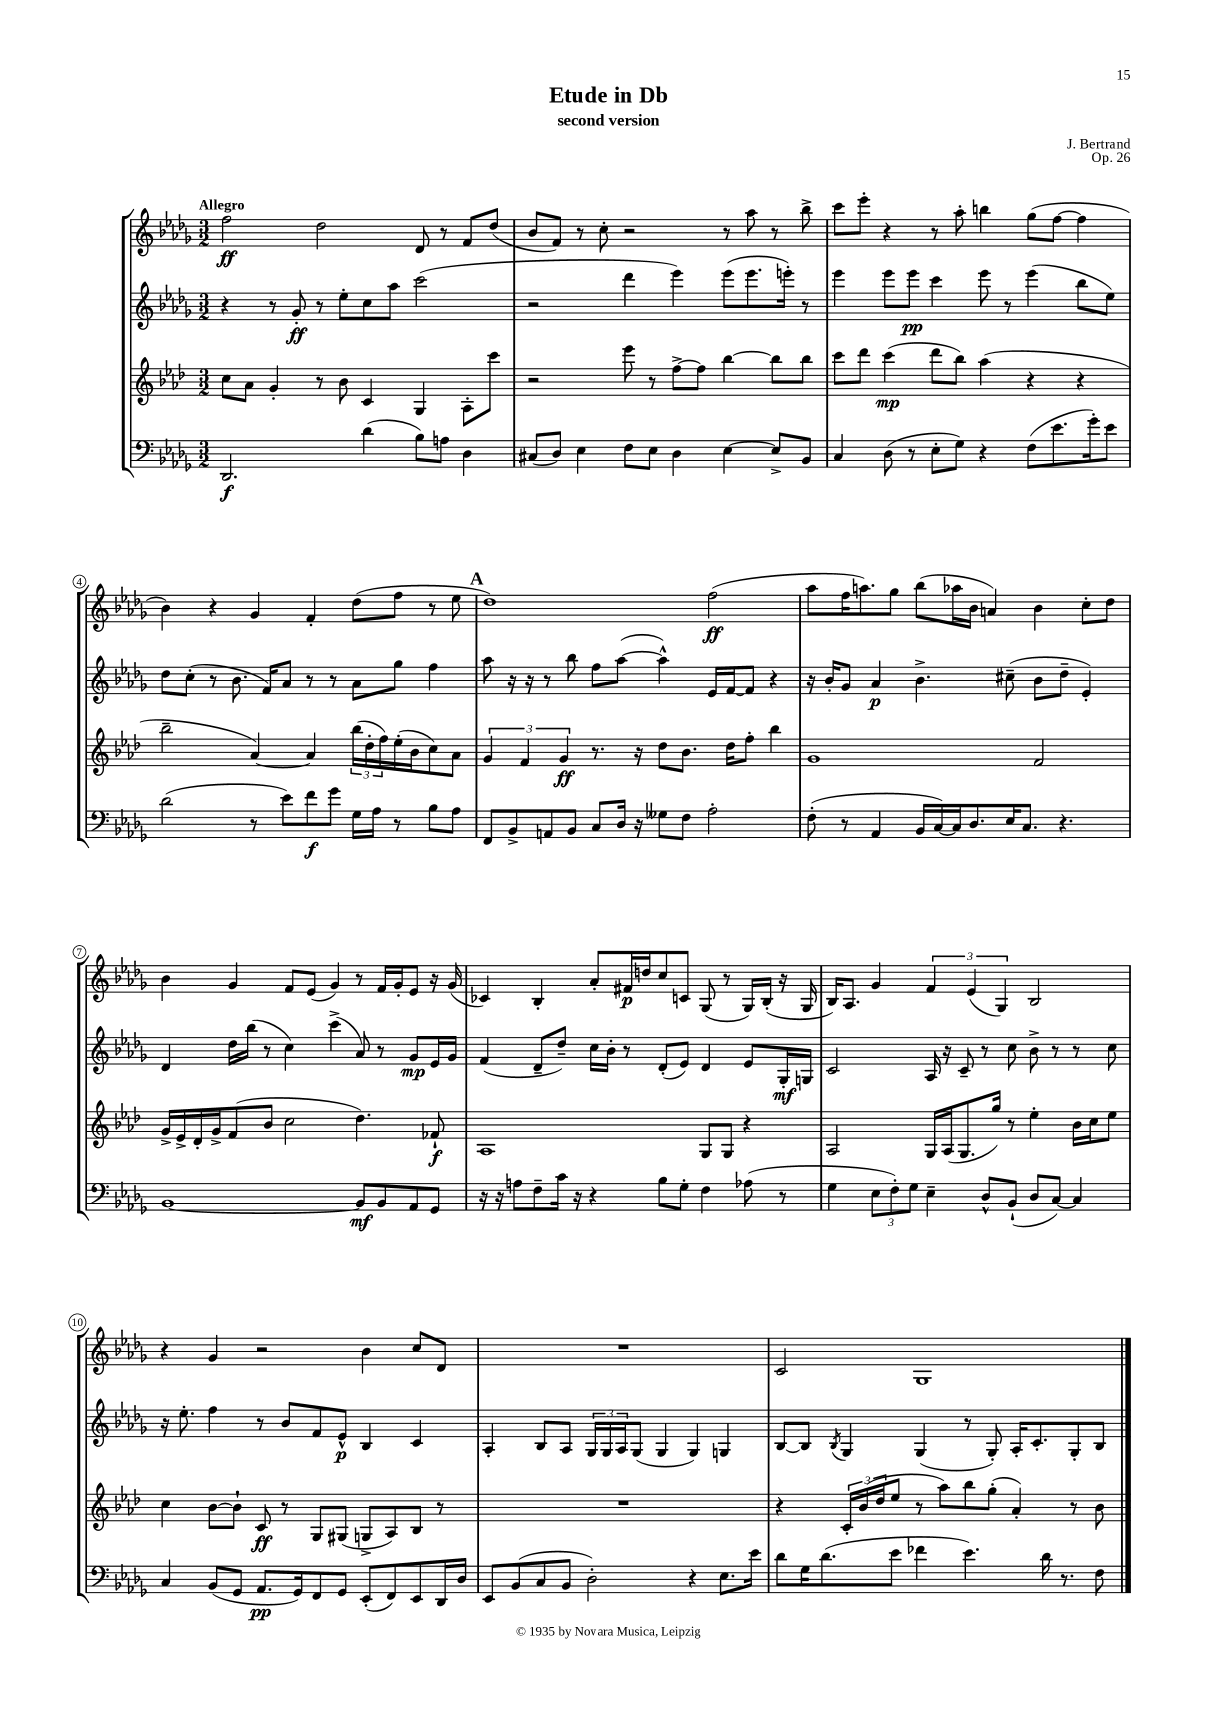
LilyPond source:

\header { title = "Etude in Db" composer = "J. Bertrand" subtitle = "second version" opus = "Op. 26" }
<<
\new StaffGroup <<
\new Staff = "s0" {
    \clef treble \key des \major \numericTimeSignature \time 3/2 \tempo "Allegro"
    f''2\ff des''2 des'8 r8 f'8 des''8( |
    bes'8 f'8) r8 c''8-. r2 r8 aes''8 r8 bes''8-> |
    c'''8 ees'''8-. r4 r8 aes''8-. b''4 ges''8( f''8~ f''4 |
    bes'4) r4 ges'4 f'4-. des''8( f''8 r8 ees''8 |
    \mark \markup { \bold "A" } des''1) f''2\ff( |
    aes''8 f''16 a''8.) ges''8 bes''8( aes''16 bes'16 a'4) bes'4 c''8-. des''8 |
    bes'4 ges'4 f'8 ees'8( ges'4) r8 f'16 ges'16-. ees'8 r16 ges'16( |
    ces'4) bes4-. aes'8-. fis'16\p d''16 c''8 c'8 ges8( r8 ges16) bes16-.( r16 ges16 |
    bes16) aes8. ges'4 \tuplet 3/2 { f'4 ees'4( ges4) } bes2 |
    r4 ges'4 r2 bes'4 c''8 des'8 |
    R1. |
    c'2 ges1 \bar "|." |
}
\new Staff = "s1" {
    \clef treble \key des \major \numericTimeSignature \time 3/2
    r4 r8 ges'8-.\ff r8 ees''8-. c''8 aes''8 c'''2( |
    r2 des'''4 ees'''4) ees'''8( ees'''8. e'''16-.) r8 |
    ees'''4 ees'''8 ees'''8\pp c'''4 ees'''8 r8 ees'''4( bes''8 ees''8) |
    des''8 c''8-.( r8 bes'8. f'16) aes'8 r8 r8 aes'8 ges''8 f''4 |
    \mark \markup { \bold "A" } aes''8 r16 r16 r8 bes''8 f''8 aes''8~( aes''4-^) ees'16 f'16~ f'8 r4 |
    r16 bes'16-. ges'8 aes'4\p bes'4.-> cis''8--( bes'8 des''8-- ees'4-.) |
    des'4 des''16 bes''16( r8 c''4) c'''4->( aes'8) r8 ges'8\mp ees'16 ges'16 |
    f'4( des'8-- des''8--) c''16 bes'16-. r8 des'8-.( ees'8) des'4 ees'8 ges16-.\mf g16 |
    c'2 aes16 r16 c'8-- r8 c''8 bes'8-> r8 r8 c''8 |
    r16 ees''8.-. f''4 r8 bes'8 f'8 ees'8-^\p bes4 c'4 |
    aes4-. bes8 aes8 \tuplet 3/2 { ges16 ges16 aes16 } ges8( ges4 ges4) g4 |
    bes8~ bes8 \acciaccatura { bes8 } ges4 ges4( r8 ges8-.) aes16-. c'8.-. ges8-. bes8 \bar "|." |
}
\new Staff = "s2" {
    \clef treble \key aes \major \numericTimeSignature \time 3/2
    c''8 aes'8 g'4-. r8 bes'8 c'4 g4 aes8-. c'''8 |
    r2 ees'''8 r8 f''8~-> f''8 bes''4~ bes''8 bes''8 |
    c'''8 des'''8 c'''4\mp( des'''8 bes''8) aes''4( r4 r4 |
    bes''2-- aes'4~) aes'4 \tuplet 3/2 { bes''16( des''16-. f''16) } ees''16-.( bes'16 c''8) aes'8 |
    \mark \markup { \bold "A" } \tuplet 3/2 { g'4 f'4 g'4\ff } r8. r16 des''8 bes'8. des''16 f''8-. bes''4 |
    g'1 f'2 |
    g'16-> ees'16-> des'16-. g'16-> f'8( bes'8 c''2 des''4.) fes'8-!\f |
    aes1 g8 g8 r4 |
    aes2 g16 aes16( g8. g''16) r8 ees''4-. bes'16 c''16 ees''8 |
    c''4 bes'8~ bes'8-! c'8\ff r8 g8 gis8( g8-> aes8) bes8 r8 |
    R1. |
    r4 \tuplet 3/2 { c'16-. bes'16( des''16 } ees''8 r8 aes''8) bes''8 g''8-.( aes'4-.) r8 bes'8 \bar "|." |
}
\new Staff = "s3" {
    \clef bass \key des \major \numericTimeSignature \time 3/2
    des,2.\f des'4( bes8) a8 des4 |
    cis8( des8) ees4 f8 ees8 des4 ees4~ ees8-> bes,8 |
    c4 des8( r8 ees8-. ges8) r4 f8( ees'8. ges'16-.) ees'8 |
    des'2( r8 ees'8) f'8\f ges'8 ges16 aes16 r8 bes8 aes8 |
    \mark \markup { \bold "A" } f,8 bes,8-> a,8 bes,8 c8 des16 r16 geses8 f8 aes2-. |
    f8-.( r8 aes,4 bes,16 c16~) c16 des8. ees16 c8. r4. |
    bes,1~ bes,8\mf bes,8 aes,8 ges,8 |
    r16 r16 a8 f8-- c'16 r16 r4 bes8 ges8-. f4 aes8( r8 |
    ges4 \tuplet 3/2 { ees8 f8-.) ges8 } ees4-- des8-^ bes,8-!( des8 c8~) c4 |
    c4 bes,8( ges,8 aes,8.\pp ges,16) f,8 ges,8 ees,8-.( f,8) ees,8 des,16 des16 |
    ees,8 bes,8( c8 bes,8 des2-.) r4 ees8. ees'16 |
    des'8 ges16 des'8.( ees'8 fes'4 ees'4.) des'16 r8. f8 \bar "|." |
}
>>
>>
\layout { \context { \Score \override BarNumber.stencil = #(make-stencil-circler 0.1 0.3 ly:text-interface::print) } }
